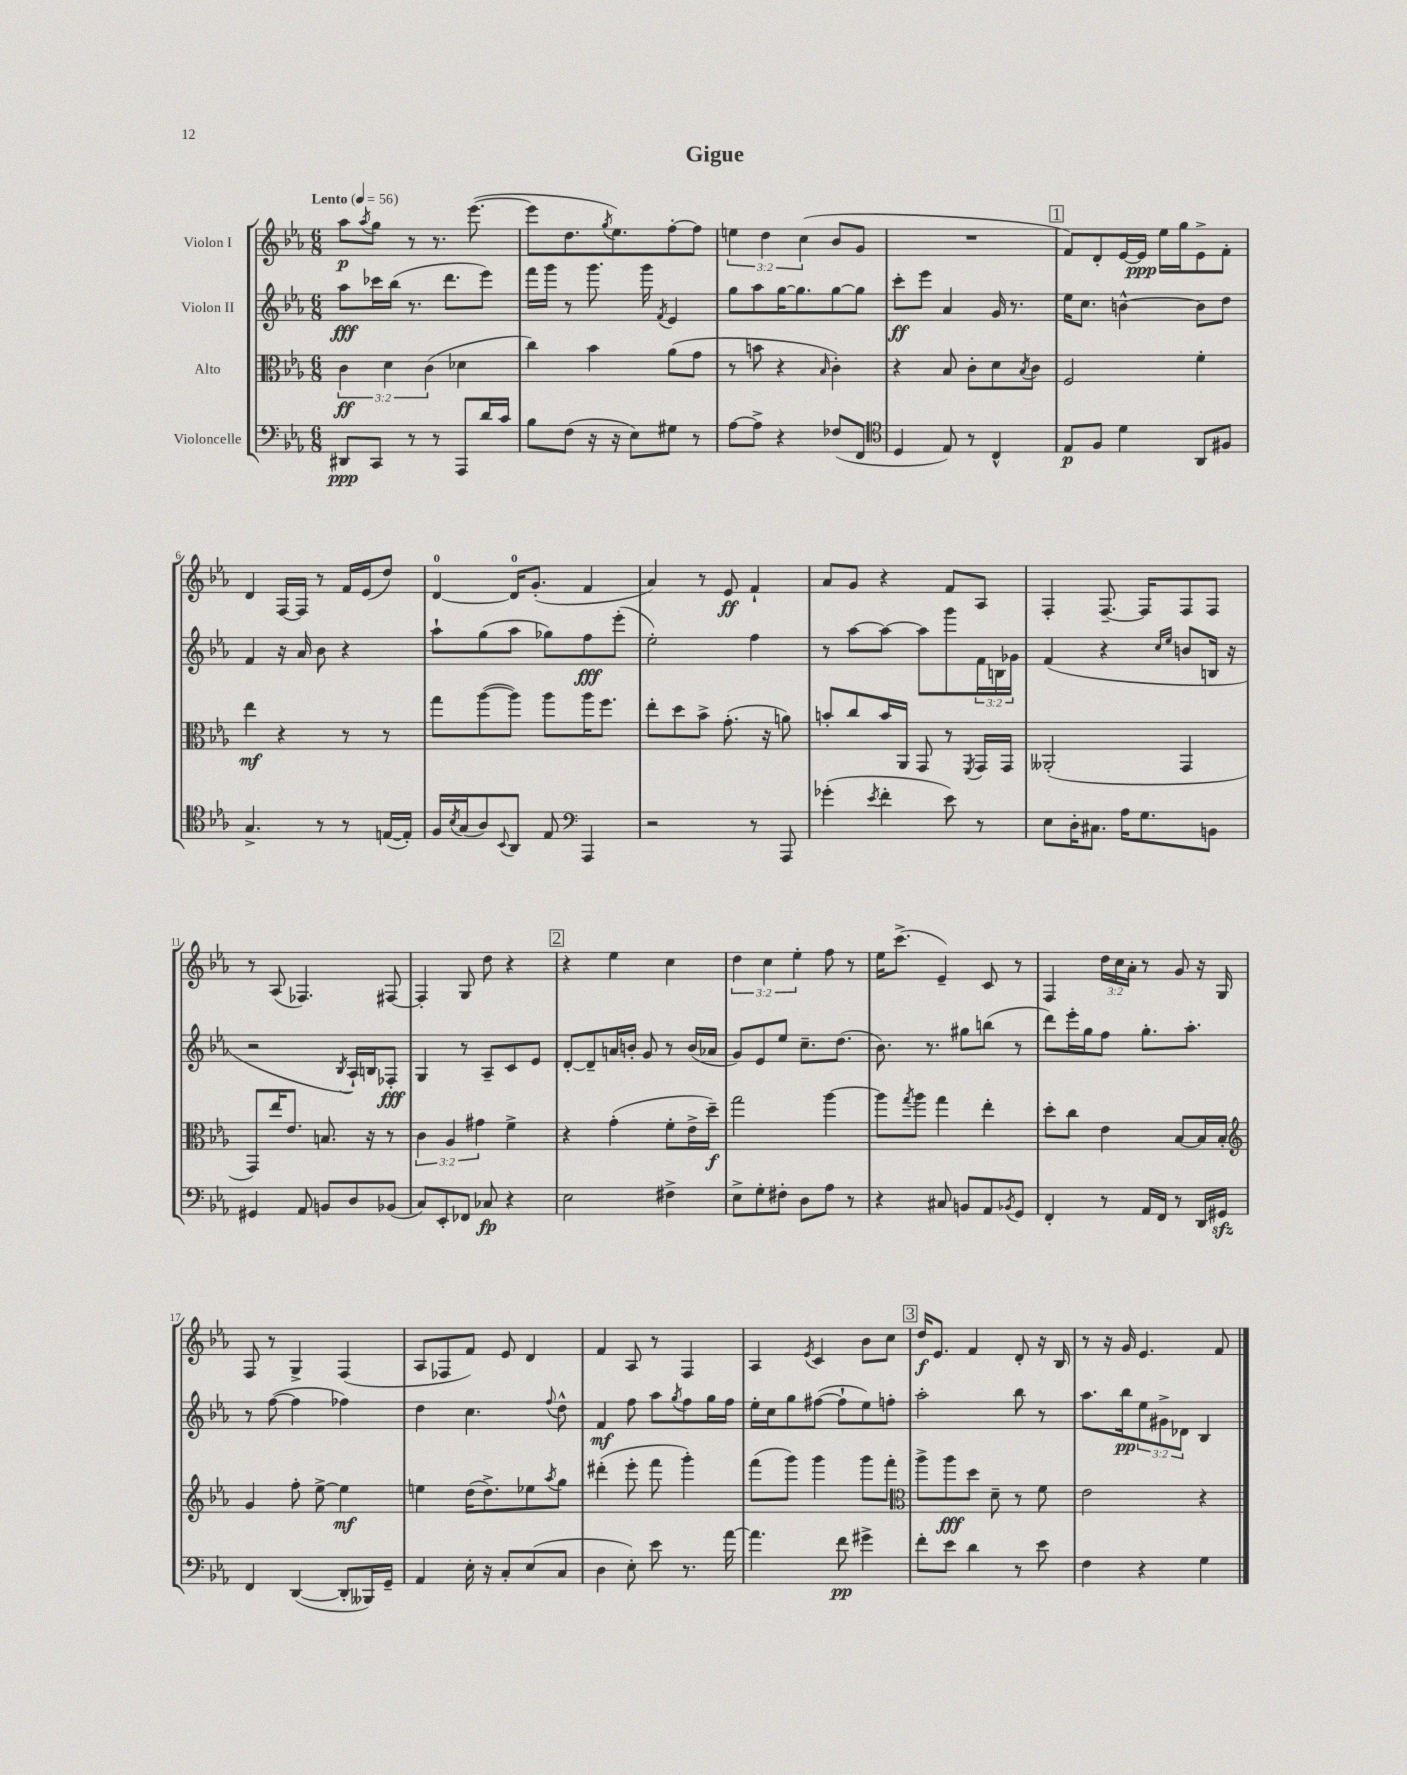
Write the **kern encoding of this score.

**kern	**kern	**kern	**kern
*staff4	*staff3	*staff2	*staff1
*clefF4	*clefC3	*clefG2	*clefG2
*k[b-e-a-]	*k[b-e-a-]	*k[b-e-a-]	*k[b-e-a-]
*M6/8	*M6/8	*M6/8	*M6/8
*MM56	*MM56	*MM56	*MM56
8DD#	6c	8aa-	8aa-
.	.	.	8qaa-
8CC	.	16ccc-	8gg
.	6d	.	.
.	.	(16bb-	.
8r	.	8.r	8r
.	(6c	.	.
8r	.	.	8.r
.	.	8.ddd	.
8AAA-	4d-	.	.
.	.	.	([8.eee-
16d	.	8eee-)	.
16c	.	.	.
=	=	=	=
8B-	4cc)	16fff	8eee-]
.	.	16ggg	.
(8F	.	8r	8.dd
16r	4b-	8.ggg	.
.	.	.	8qgg
16r	.	.	8.ee-)
8E-)	.	.	.
.	.	16ggg	.
.	.	8qf	.
8G#	(8a-	4e-	[8ff'
8r	8g	.	8ff]
=	=	=	=
[8A-	8r	8gg	6ee
8A-^]	8b	8aa-	.
.	.	.	6dd
4r	4r	[16gg	.
.	.	8.gg]	.
.	.	.	(6cc
.	16qqB-	.	.
(8F-	4c')	[8gg	8b-
8FF	.	8gg]	8g
=	=	=	=
*clefC4	*	*	*
4D	4r	8ccc'	2.r
.	.	8eee-	.
8E-)	8B-	4a-	.
8r	8c'	.	.
4C^^	8d	16g	.
.	.	8.r	.
.	8qB-	.	.
.	8c	.	.
=	=	=	=
8E-	2F	16ee-	8f)
.	.	8.cc	.
8F	.	.	8d'
4d	.	[4b^^	[16e-
.	.	.	16e-]
.	.	.	16ee-
.	.	.	16gg
8AA-	4f'	8b]	8e-^
8F#	.	8dd	8f'
=	=	=	=
4.G^	4ee-	4f	4d
.	4r	16r	[16F
.	.	16a-	16F]
8r	.	8b-	8r
8r	8r	4r	16f
.	.	.	(16e-
([16E	8r	.	8dd)
16E'])	.	.	.
=	=	=	=
16F	8gg	8aa-`	[4d
8qB-	.	.	.
(16G	.	.	.
8A-)	([8aa-	(8gg	.
8qqBB-	.	.	.
8AA-	8aa-])	8aa-	16d]
.	.	.	(8.g'
8E-	8aa-	8gg-)	.
*clefF4	*	*	*
4AAA-	16aa-	8ff	4f
.	8.ff	.	.
.	.	(8eee-'	.
=	=	=	=
2r	8ee-'	2ee-')	4a-)
.	8dd	.	.
.	8b-^	.	8r
.	(8.g'	.	8e-
8r	.	4ff	4f`
.	16r	.	.
8AAA-	8a)	.	.
=	=	=	=
(4g-'	8b'	8r	8a-
.	8cc	[8aa-	8g
8qe-	.	.	.
4f'	16b	8aa-_	4r
.	16AA-	.	.
.	8GG	8aa-]	.
8e-)	8r	8ggg	8f
.	8qFF	.	.
8r	16GG	24f	8A-
.	.	24B	.
.	16GG	.	.
.	.	24g-	.
=	=	=	=
8E-	(2AA--'	(4f	4F'
16D'	.	.	.
8.C#	.	.	.
.	.	4r	[8.F~
16A-	.	.	.
8.G	.	.	16F]
.	.	16qqcc	.
.	.	16qqee-	.
.	4GG	8b	8F
8BB	.	16B	8F
.	.	16r	.
=	=	=	=
4GG#	8GG)	2r	8r
.	16ee-	.	(8A-
.	8.e-	.	.
8AA-	.	.	4.F-)
8BB	8.B	.	.
.	.	8qB-	.
8D	.	16A-`)	.
.	16r	16B	.
(8BB-	8r	8F-'	[8F#
=	=	=	=
8C)	6c	4G	4F#']
8EE-'	.	.	.
.	6A-	.	.
8FF-	.	8r	8G
.	6g#	.	.
8C-	.	8A-~	8dd
4r	4f^	8c	4r
.	.	8e-	.
=	=	=	=
2E-	4r	[8d'	4r
.	.	8d~]	.
.	(4g'	16a	4ee-
.	.	16b'	.
.	.	8g	.
4F#^	8f'	8r	4cc
.	16e-^	(16b	.
.	16dd~)	16a-	.
=	=	=	=
8E-^	2gg	8g)	6dd
8G'	.	8e-	.
.	.	.	6cc
8F#'	.	8ee-	.
.	.	.	6ee-'
8D	.	8.cc~	.
8A-	[4aa-	.	8ff
.	.	(8.dd	.
8r	.	.	8r
=	=	=	=
4r	8aa-]	8.b-)	16ee-
.	.	.	(8.ccc^
.	8qgg	.	.
.	8aa-	.	.
.	.	8.r	.
8C#	4gg	.	4e-~)
8BB	.	8gg#	.
8AA-	4ee-'	(8bb	8c
8qBB-	.	.	.
8GG	.	8r	8r
=	=	=	=
4FF'	8dd'	8ddd)	4F
.	8cc	16eee-'	.
.	.	16gg	.
8r	4e-	8ff	24dd
.	.	.	24cc
.	.	.	24a-'
16AA-	.	8.gg'	8r
16FF	.	.	.
8r	[8B-	.	8g
.	.	8.aa-'	.
16DD	16B-]	.	16r
16GG#	16B-'	.	16G
=	=	=	=
*	*clefG2	*	*
4FF	4g	8r	8F
.	.	([8ff	8r
([4DD	8ff'	4ff]	4G^
.	[8ee-^	.	.
8DD']	4ee-]	4ff-)	(4F
16BBB--)	.	.	.
16GG~	.	.	.
=	=	=	=
4AA-	4ee	4dd	8A-
.	.	.	8F-
16E-'	(16dd	4.cc	8f)
16r	8.dd^)	.	.
8C'	.	.	8e-
(8E-	8ee-	.	4d
.	8qaa-	8qqff	.
8C	8gg	8dd^^	.
=	=	=	=
4D	(4ddd#'	4f	4f
8E-')	8eee-'	8ff	8A-
8e-	8fff	8aa-	8r
.	.	8qgg	.
8.r	4ggg')	8ff	4F
.	.	16gg	.
[16a-	.	16ff	.
=	=	=	=
4.a-]	(8fff	16ee-'	4A-
.	.	16cc	.
.	8ggg)	8gg	.
.	.	.	8qe-
.	4ggg	([8ff#	4c
8f	.	8ff#`]	.
4g#^	8ggg	8ee-)	8b-
.	8fff'	8ff'	8cc
=	=	=	=
*	*clefC3	*	*
8f'	8aa-^	2aa-'	16dd
.	.	.	8.e-
8e-	8aa-	.	.
4d	8dd	.	4f
.	8d~	.	.
8r	8r	8bb-	8d'
8e-	8f	8r	16r
.	.	.	16B-
=	=	=	=
4F	2e-	8.aa-	8r
.	.	.	16r
.	.	16bb-	16g
4r	.	12ee-	4.e-
.	.	12g#^	.
.	.	12d-	.
4G	4r	4B-	.
.	.	.	8f
==	==	==	==
*-	*-	*-	*-
